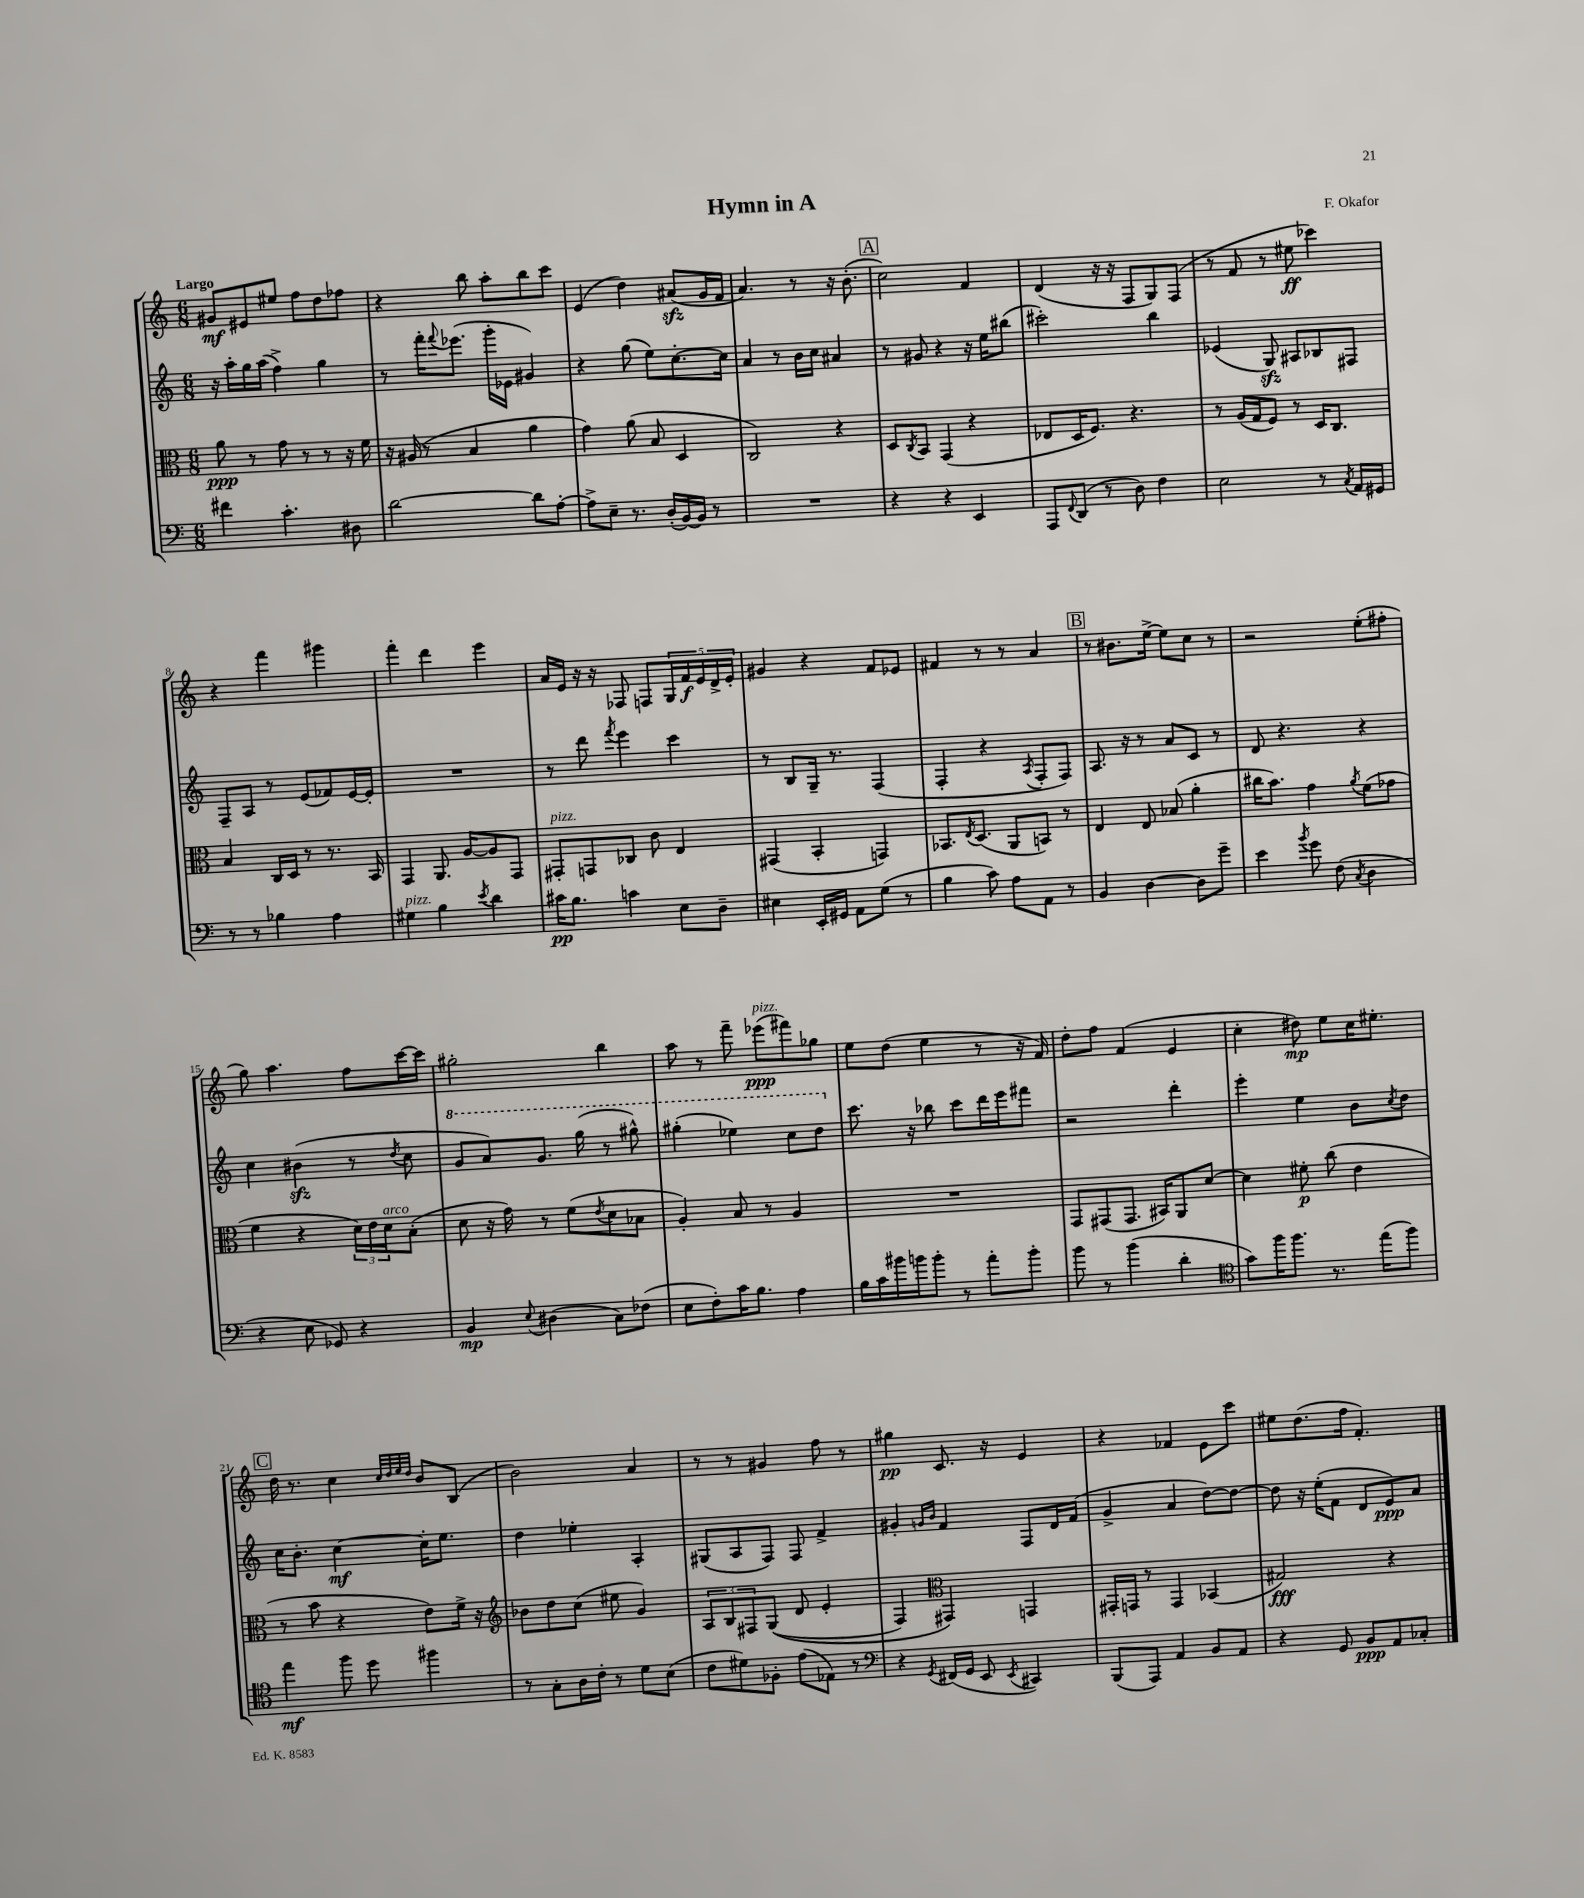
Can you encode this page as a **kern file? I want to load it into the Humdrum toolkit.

**kern	**kern	**kern	**kern
*staff4	*staff3	*staff2	*staff1
*clefF4	*clefC3	*clefG2	*clefG2
*k[]	*k[]	*k[]	*k[]
*M6/8	*M6/8	*M6/8	*M6/8
4f#\	8a\	16r	8g#/L
.	.	16aa'\LL	.
.	8r	16gg\	8e#/
.	.	(16aa\JJ	.
4.c'\	8g\	4ff^\)	8ee#/J
.	8r	.	8ff\L
.	8r	4gg\	8dd\
8D#\	16r	.	8ff-\J
.	16f\	.	.
=	=	=	=
[2d\	16r	8r	4r
.	(16A#/	.	.
.	8r	16fff'\LK	.
.	.	8qqfff/	.
.	.	(8.eee-\J	.
.	4B/	.	8bb\
.	.	16ggg'\LL	8aa'\L
.	.	16e-\JJ	.
8d\]L	4a\	4g#/)	8bb\
[8A'\J	.	.	8ccc\J
=	=	=	=
8A^\]L	4g\)	4r	(4e/
8E~\J	.	.	.
8.r	(8a\	(8gg\	4dd\)
.	8B/	8ee\L)	.
(16D'/LL	.	.	.
[16BB/)	4D/	[8.cc'\	(8a#/L
16BB/]JJ	.	.	.
8r	.	.	16g/L
.	.	16cc\]Jk	16f/JJ
=	=	=	=
2.r	2C/)	4a/	4.a/)
.	.	8r	.
.	.	16b\LL	8r
.	.	16cc\JJ	.
.	4r	4a#/	16r
.	.	.	(8.b'\
=	=	=	=
4r	8D/L	8r	2cc\)
.	8qC/	.	.
.	8BB/J	8g#/	.
4r	(4GG/	4r	.
4EE/	4r	16r	4f/
.	.	16ee\LK	.
.	.	(8bb#\J	.
=	=	=	=
8AAA/L	8E-/L	2ccc#'\)	(4d/
8qqFF/	.	.	.
(8DD/J	16D/K	.	.
.	8.F/J)	.	.
8r	.	.	16r
.	.	.	16r
8D\)	4.r	.	8F/L
4F\	.	4bb\	8G/)
.	.	.	(8F/J
=	=	=	=
2E\	8r	(4e-/	8r
.	(16A/LL	.	8f/
.	16G/J	.	.
.	8F/J)	8G/)	8r
.	8r	8A#/L	8ee#\
8r	16D/LK	8B-/	4ccc-\)
.	8.C/J	.	.
8qC/	.	.	.
16AA/LL	.	8F#/J	.
16GG#/JJ	.	.	.
=	=	=	=
8r	4B/	8F~/L	4r
8r	.	8A/J	.
4B-\	16C/LL	8r	4fff\
.	16D/JJ	.	.
.	8r	(8e/L	.
4A\	8.r	8f-/)	4ggg#\
.	.	[16e/L	.
.	16BB/	16e'/]JJ	.
=	=	=	=
4G#\	4GG/	2.r	4fff'\
4B\	8.AA/	.	4ddd\
.	[16A/LK	.	.
8qe/	.	.	.
4d\	8A/]	.	4eee\
.	8GG/J	.	.
=	=	=	=
16c#\LK	8GG#'/L	8r	16a/LL
8.B\J	.	.	16e/JJ
.	8GG/	8ddd\	16r
.	.	.	16r
.	.	8qfff/	.
4c\	8C-/J	4eee\	8F-/
.	8c\	.	8F/L
8E\L	4E/	4ccc\	20G/L
.	.	.	20f/
.	.	.	20e/
8D~\J	.	.	.
.	.	.	20d^/
.	.	.	20e'/JJ
=	=	=	=
4E#\	(4GG#/	8r	4g#/
.	.	8B/L	.
16EE'/LL	4BB'/	16G~/Jk	4r
16GG#/JJ	.	8.r	.
8AA\L	.	.	.
(8G\J	4GG/)	(4F/	8f/L
8r	.	.	8e-/J
=	=	=	=
4B\	8.BB-/L	4F'/	4f#/
.	8qE/	.	.
.	(8.D/J	.	.
8c\)	.	4r	8r
8A\L	8AA/L	.	8r
.	.	8qA/	.
8AA\J	8BB/J)	8F'/L	4a/
8r	8r	8F/J)	.
=	=	=	=
4BB/	4E/	8.A/	8r
.	.	.	8.b#\L
.	.	16r	.
[4D\	8E/	8r	.
.	.	.	[16ee^\Jk
.	(8B-/	8a/L	8ee\]L
8D\]L	4a'\	8c/J	8cc\J
8g~\J	.	8r	8r
=	=	=	=
4e\	16cc#\LK	8d/	2r
.	8.b\J)	.	.
.	.	4.r	.
8qb/	.	.	.
8g\	4g\	.	.
(8F\	.	.	.
8qC/	8qa/	.	.
4D\	(8f\L	4r	(8ee'\L
.	8g-\J	.	8ff#'\J
=	=	=	=
4r	4f\	4cc\	8gg\)
.	.	.	4.aa\
8E\	4r	(4b#\	.
8GG-/)	.	.	.
4r	24d\LL)	8r	8ff\L
.	24e\	.	.
.	24d\J	.	.
.	.	8qdd/	.
.	(8B'\J	8cc\	[16ccc\L
.	.	.	16ccc\]JJ
=	=	=	=
4BB/	8d\	8gg/L	2gg#'\
.	16r	8aa/)	.
.	16g\)	.	.
8qqE/	.	.	.
(4D#\	8r	8.gg/J	.
.	(8f\L	.	.
.	.	(16ggg\	.
.	8qe/	.	.
8C\L)	8d\	8r	4bb\
(8F-\J	8B-\J	8ggg#^^\)	.
=	=	=	=
8E\L	4A'/)	(4ggg#'\	8aa\
8F'\)	.	.	8r
16c\K	8B/	4eee-\)	8fff~\
8.B\J	.	.	.
.	8r	.	(8eee-\L
4A\	4A/	8ccc\L	8fff#\)
.	.	8ddd\J	8gg-\J
=	=	=	=
16B\LL	2.r	8.ccc\	8ee\L
16c\	.	.	.
16b#\	.	.	(8dd\J
16b\J	.	16r	.
8b'\J	.	8bb-\	4ee\
8r	.	8ccc\L	.
8a'\L	.	16ddd\L	8r
.	.	16eee\J	.
8b'\J	.	8fff#\J	16r
.	.	.	16f/)
=	=	=	=
8b\	8GG/L	2r	8dd'\L
8r	(8GG#/	.	8ff\J
(4b\	8.GG#/J	.	(4f/
.	16BB#/LK)	.	.
4d'\	8AA/	4ddd'\	4e/
.	[8d/J	.	.
=	=	=	=
*clefC4	*	*	*
8g\L)	4d\]	4eee'\	4cc'\
16ff\K	.	.	.
8.ff\J	.	.	.
.	8f#'\	4ee\	8dd#\)
8.r	(8cc\	.	8ee\L
.	4e\	8b\L	16cc\K
(16ee\LK	.	.	8.ee#'\J
.	.	8qcc/	.
8ff\J)	.	8dd\J	.
=	=	=	=
4ee\	8r	16cc\LK	16dd\
.	.	8.b'\J	8.r
.	8b\	.	.
8ff\	4r	[4cc\	4cc\
8dd\	.	.	.
.	.	.	32qqcc/LLL
.	.	.	32qqdd/
.	.	.	32qqee/
.	.	.	32qqdd/JJJ
4ff#\	8e\L)	16cc'\]LK	8b/L
.	.	8.ee\J	.
.	16f^\Jk	.	(8B/J
.	16r	.	.
=	=	=	=
*	*clefG2	*	*
8r	8b-\L	4dd\	2b\)
8G'\L	8dd\	.	.
16A\L	(8cc\J	4ee-'\	.
16c'\JJ	.	.	.
8r	8ee#\	.	.
8d\L	4g/)	4A'/	4a/
(8B\J	.	.	.
=	=	=	=
8c\L	12A/L	(8G#/L	8r
.	12B/	.	.
8d#\)	.	8A/	8r
.	12F#/	.	.
8F-'\J	&((8G/J	8F/J)	4g#/
(8e\L	8d/	8F/	.
8E-\J)	4e'/	4f^/	8ff\
8r	.	.	8r
=	=	=	=
*clefF4	*	*	*
4r	4F/)	4g#'/	4gg#\
*	*clefC3	*	*
.	.	16qqg/LL	.
8qGG/	.	16qqb/JJ	.
(16FF#/LL	4GG#/&)	4f/	8.c/
16GG/JJ	.	.	.
8EE/	.	.	.
.	.	.	16r
8qEE/	.	.	.
4CC#/)	4GG/	8F/L	4e/
.	.	16d/L	.
.	.	(16f/JJ	.
=	=	=	=
(8BBB/L	16GG#'/LL	4g^/	4r
.	16GG/JJ	.	.
8AAA/J)	8r	.	.
4AA/	4GG/	4a/	4f-/
8BB/L	(4BB-/	[8dd\L)	8e\L
8AA/J	.	8dd\_J	8ccc\J
=	=	=	=
4r	2G#/)	8dd\]	8ee#\L
.	.	16r	(8.dd\
.	.	(16ee'\LK	.
8GG/	.	8f\J	.
.	.	.	16ff\Jk
8BB/L	.	8d/L	4.f'/)
8AA/	4r	8e/)	.
8C-'/J	.	8a/J	.
==	==	==	==
*-	*-	*-	*-
